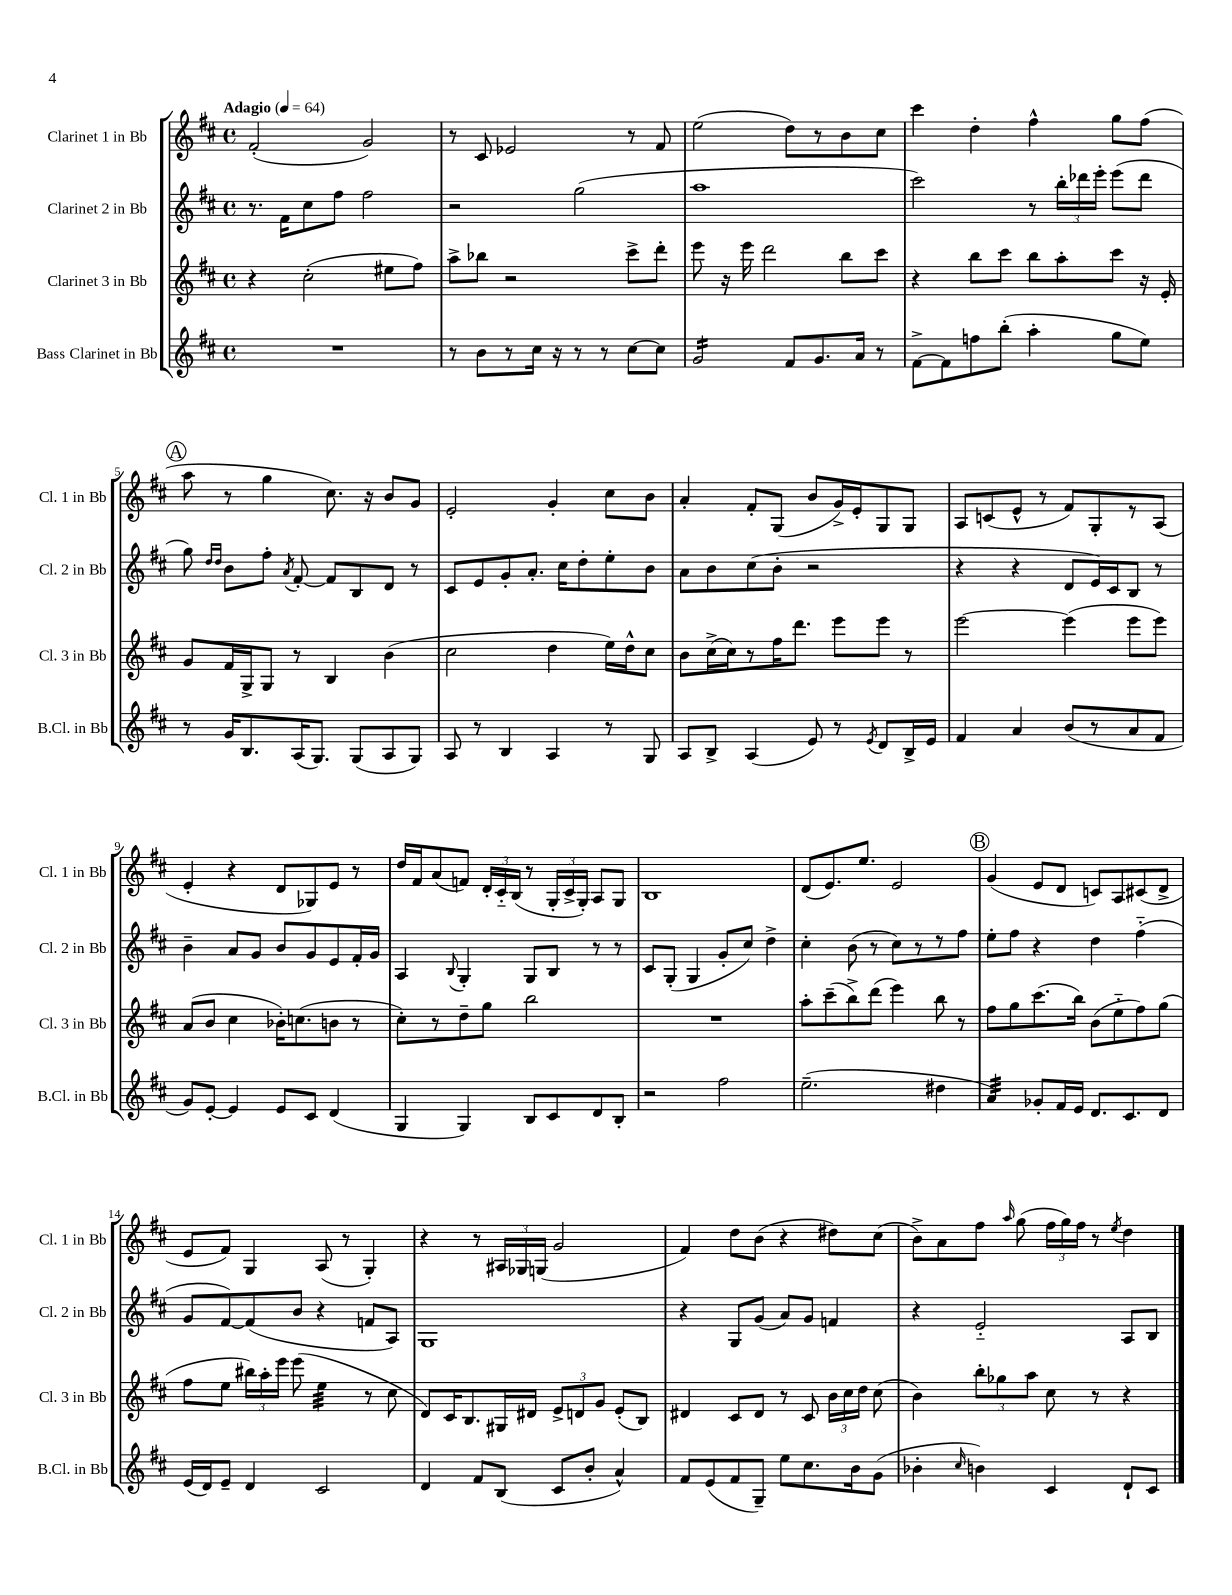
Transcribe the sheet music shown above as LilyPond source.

<<
\new StaffGroup <<
\new Staff = "s0" \with { instrumentName = "Clarinet 1 in Bb" shortInstrumentName = "Cl. 1 in Bb" } {
    \clef treble \key d \major \defaultTimeSignature \time 4/4 \tempo "Adagio" 4 = 64
    \autoBeamOff fis'2-.( g'2) |
    r8 cis'8 ees'2 r8 fis'8 |
    e''2( d''8[) r8 b'8 cis''8] |
    cis'''4 d''4-. fis''4-^ g''8[ fis''8]( |
    \mark \markup { \circle "A" } a''8 r8 g''4 cis''8.) r16 b'8[ g'8] |
    e'2-. g'4-. cis''8[ b'8] |
    a'4-. fis'8[-. g8]( b'8[ g'16->) e'16-. g8 g8] |
    a8[ c'8( e'8]-^ r8 fis'8[) g8-. r8 a8]( |
    e'4-. r4 d'8[ ges8) e'8] r8 |
    d''16[ fis'16 a'8( f'8]) \tuplet 3/2 { d'16[-. cis'16-_ b16]( } r8 \tuplet 3/2 { g16[-. cis'16-> g16]-.) } a8[ g8] |
    b1 |
    d'8[( e'8.) e''8.] e'2 |
    \mark \markup { \circle "B" } g'4( e'8[ d'8] c'8[) a8 cis'8( d'8]-> |
    e'8[ fis'8]) g4 a8( r8 g4-.) |
    r4 r8 \tuplet 3/2 { ais16[ ges16 g16]( } g'2 |
    fis'4) d''8[ b'8]( r4 dis''8[) cis''8]( |
    b'8[->) a'8 fis''8] \grace { a''16 } g''8( \tuplet 3/2 { fis''16[ g''16) fis''16] } r8 \acciaccatura { e''8 } d''4 \bar "|." |
}
\new Staff = "s1" \with { instrumentName = "Clarinet 2 in Bb" shortInstrumentName = "Cl. 2 in Bb" } {
    \clef treble \key d \major \defaultTimeSignature \time 4/4
    \autoBeamOff r8. fis'16[ cis''8 fis''8] fis''2 |
    r2 g''2( |
    a''1 |
    cis'''2) r8 \tuplet 3/2 { b''16[-. des'''16 e'''16]-. } e'''8[( des'''8] |
    \mark \markup { \circle "A" } g''8) \grace { d''16[ d''16] } b'8[ fis''8]-. \acciaccatura { a'8 } fis'8~-. fis'8[ b8 d'8] r8 |
    cis'8[ e'8 g'8-. a'8.]-. cis''16[ d''8-. e''8-. b'8] |
    a'8[ b'8 cis''8( b'8]-. r2 |
    r4 r4 d'8[ e'16) cis'16 b8] r8 |
    b'4-- a'8[ g'8] b'8[ g'8 e'8 fis'16-. g'16] |
    a4 \appoggiatura { b8 } g4-. g8[ b8] r8 r8 |
    cis'8[ g8]-.( g4 g'8[-. cis''8]) d''4-> |
    cis''4-. b'8( r8 cis''8[) r8 r8 fis''8] |
    \mark \markup { \circle "B" } e''8[-. fis''8] r4 d''4 fis''4-_( |
    g'8[ fis'8~) fis'8( b'8] r4 f'8[ a8]) |
    g1 |
    r4 g8[ g'8]( a'8[) g'8] f'4 |
    r4 e'2-_ a8[ b8] \bar "|." |
}
\new Staff = "s2" \with { instrumentName = "Clarinet 3 in Bb" shortInstrumentName = "Cl. 3 in Bb" } {
    \clef treble \key d \major \defaultTimeSignature \time 4/4
    \autoBeamOff r4 cis''2-.( eis''8[ fis''8]) |
    a''8[-> bes''8] r2 cis'''8[-> d'''8]-. |
    e'''8 r16 e'''16 d'''2 b''8[ cis'''8] |
    r4 b''8[ cis'''8] b''8[ a''8-. cis'''8] r16 e'16-. |
    \mark \markup { \circle "A" } g'8[ fis'16 g16-> g8] r8 b4 b'4( |
    cis''2 d''4 e''16[) d''16-^ cis''8] |
    b'8[ cis''16->( cis''16) r8 fis''16 d'''8.] e'''8[ e'''8] r8 |
    e'''2~ e'''4( e'''8[ e'''8]) |
    a'8[( b'8] cis''4 bes'16[-.) c''8.( b'8] r8 |
    cis''8[-.) r8 d''8-- g''8] b''2 |
    R1 |
    a''8[-. cis'''8--( b''8->) d'''8]( e'''4) b''8 r8 |
    \mark \markup { \circle "B" } fis''8[ g''8 cis'''8.( b''16]) b'8[( e''8-_ fis''8) g''8]( |
    fis''8[ e''8] \tuplet 3/2 { bis''16[) a''16-. e'''16] } e'''8( e''4:32 r8 cis''8 |
    d'8[) cis'16 b8. gis16 dis'16] \tuplet 3/2 { e'8[-> d'8 g'8] } e'8[-.( b8]) |
    dis'4 cis'8[ dis'8] r8 cis'8 \tuplet 3/2 { b'16[ cis''16 d''16] } cis''8( |
    b'4) \tuplet 3/2 { b''8[-. ges''8 a''8] } cis''8 r8 r4 \bar "|." |
}
\new Staff = "s3" \with { instrumentName = "Bass Clarinet in Bb" shortInstrumentName = "B.Cl. in Bb" } {
    \clef treble \key d \major \defaultTimeSignature \time 4/4
    \autoBeamOff R1 |
    r8 b'8[ r8 cis''16] r16 r8 r8 cis''8[~ cis''8] |
    g'2:16 fis'8[ g'8. a'16] r8 |
    fis'8[~-> fis'8 f''8 b''8]-.( a''4-. g''8[ e''8]) |
    \mark \markup { \circle "A" } r8 g'16[ b8. a16( g8.]) g8[( a8 g8]) |
    a8 r8 b4 a4 r8 g8 |
    a8[ b8]-> a4( e'8) r8 \acciaccatura { e'8 } d'8[ b16-> e'16] |
    fis'4 a'4 b'8[( r8 a'8 fis'8] |
    g'8[) e'8]~-. e'4 e'8[ cis'8] d'4( |
    g4 g4) b8[ cis'8 d'8 b8]-. |
    r2 fis''2 |
    e''2.--( dis''4 |
    \mark \markup { \circle "B" } a'4:32) ges'8[-. fis'16 e'16] d'8.[ cis'8. d'8] |
    e'16[( d'16) e'8]-- d'4 cis'2 |
    d'4 fis'8[ b8]( cis'8[ b'8]-. a'4-^) |
    fis'8[ e'8( fis'8 g8]--) e''8[ cis''8. b'16 g'8]( |
    bes'4-. \grace { cis''16 } b'4) cis'4 d'8[-! cis'8] \bar "|." |
}
>>
>>
